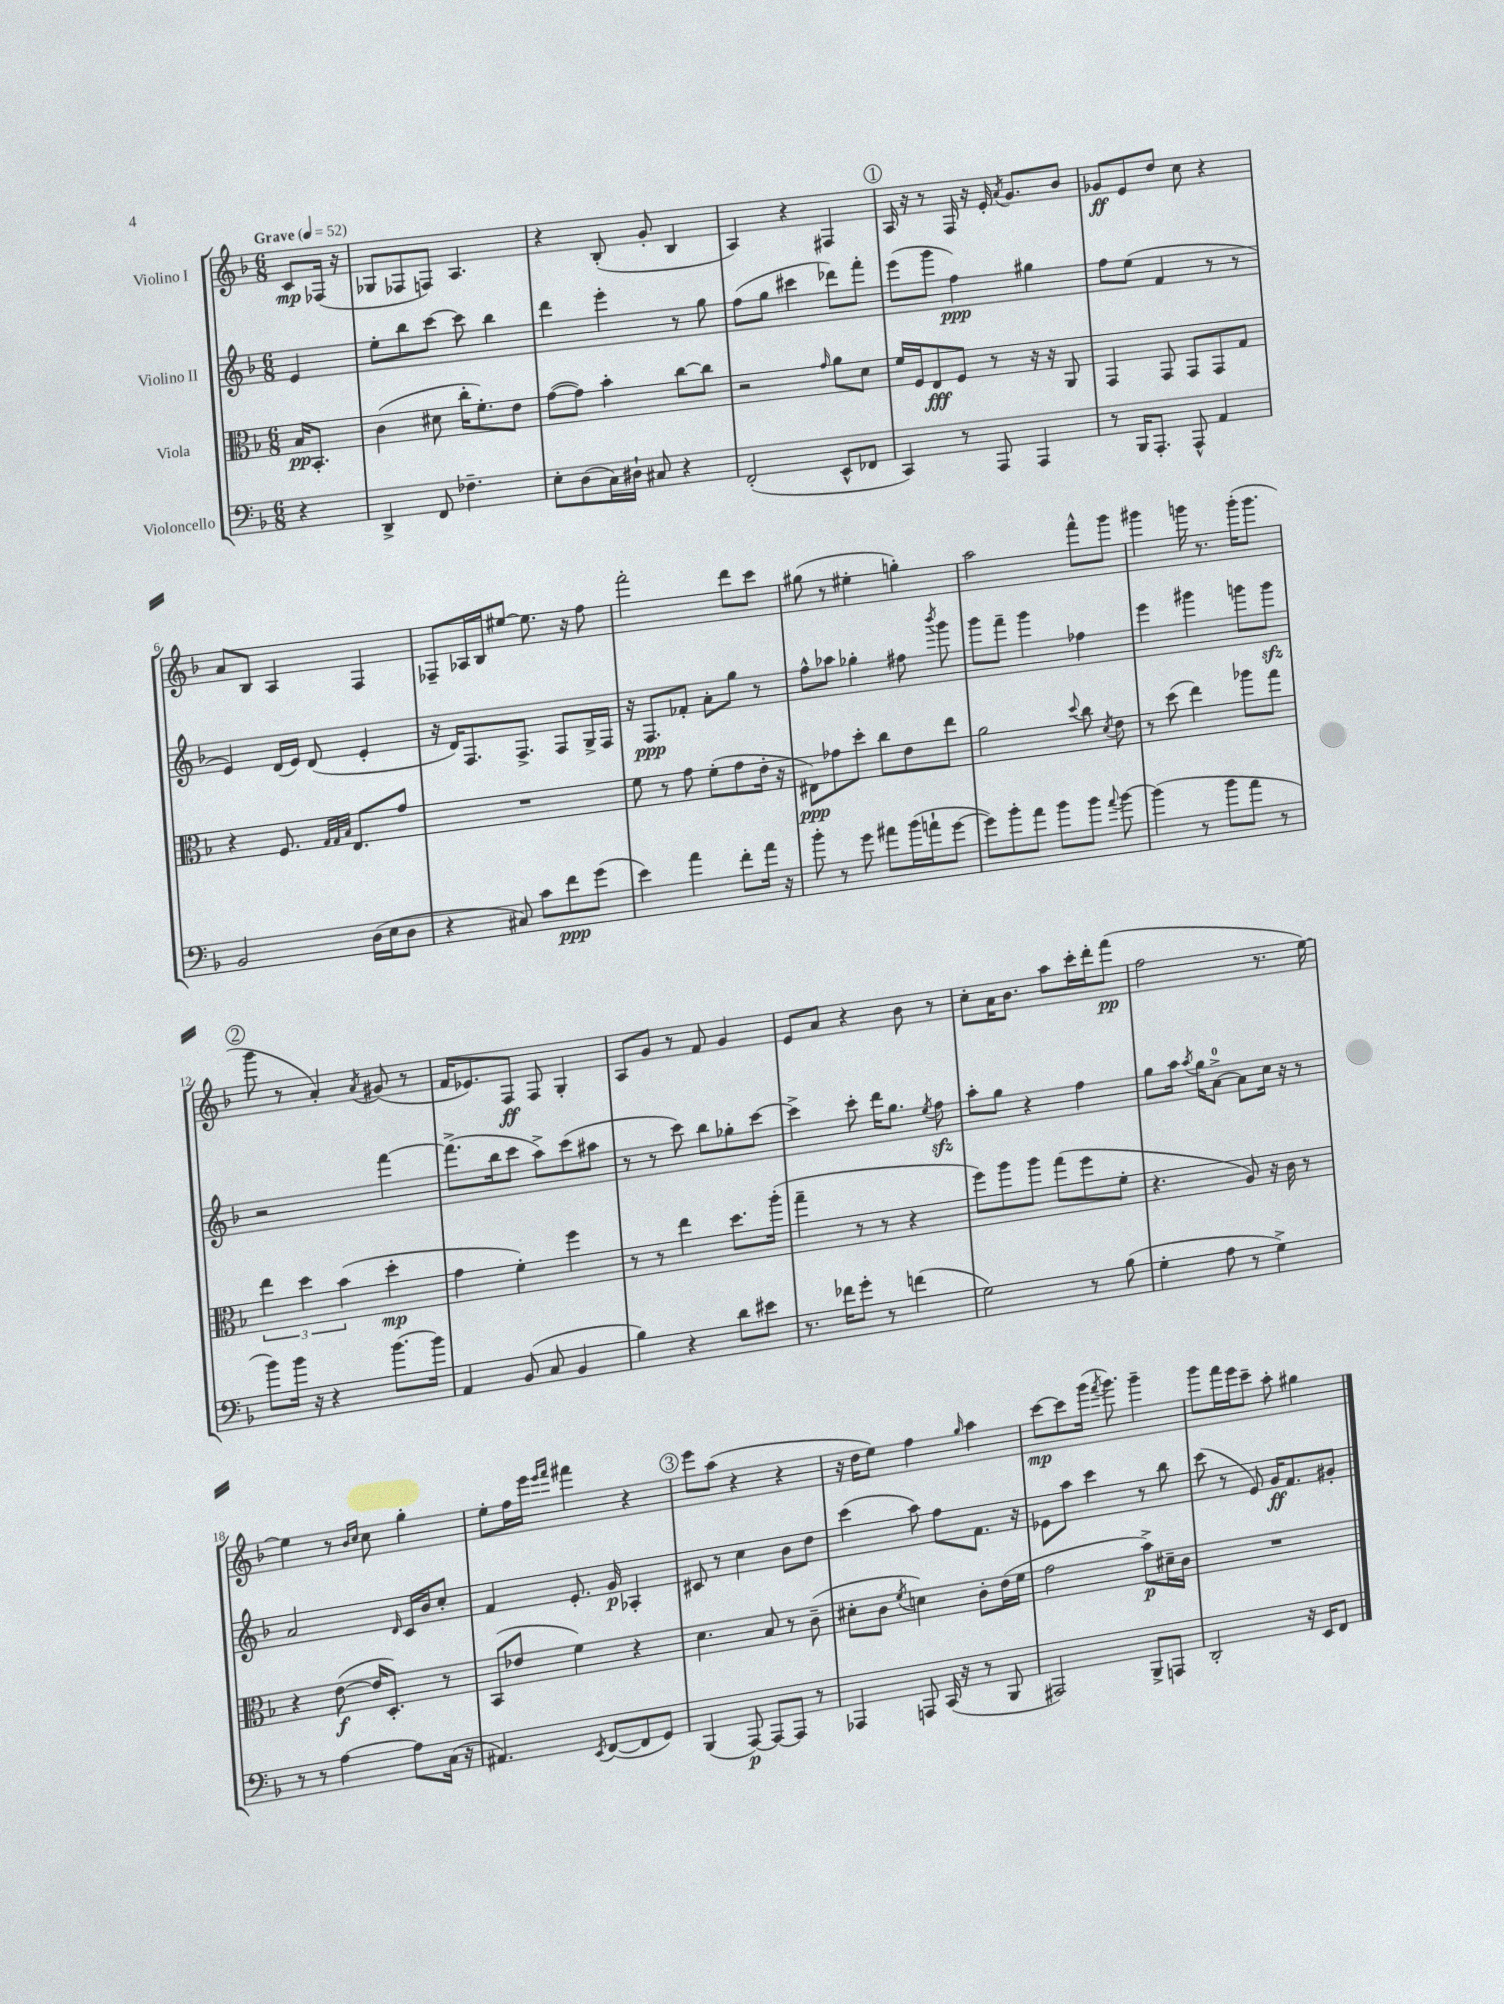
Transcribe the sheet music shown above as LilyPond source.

<<
\new StaffGroup <<
\new Staff = "s0" \with { instrumentName = "Violino I" } {
    \clef treble \key f \major \numericTimeSignature \time 6/8 \partial 4 \tempo "Grave" 4 = 52
    \autoBeamOff c'8[\mp fes16]( r16 |
    ges8[ fes8 f8]) a4. |
    r4 bes8-.( g'8-. bes4 |
    a4) r4 fis4 |
    \mark \markup { \circle "1" } a16 r16 r8 f16 r16 e'16-. \acciaccatura { a'8 } g'8.[ bes'8] |
    ges'8[\ff e'8 d''8] c''8 r4 |
    a'8[ bes8] a4 f4 |
    fes8[-- aes16 bes16 eis''8]~ eis''8. r16 f''8 |
    f'''2-. d'''8[ c'''8] |
    gis''8( r8 eis''4-. g''4-.) |
    a''2 f'''8[-^ g'''8] |
    gis'''4 g'''16 r8. g'''16[-.( g'''8.] |
    \mark \markup { \circle "2" } g'''8 r8 a'4-.) \acciaccatura { a'8 } gis'8( r8 |
    f'16[ ees'8.) f8]\ff f8 g4-. |
    a8[ g'8] r8 f'8 g'4 |
    e'8[ a'8] r4 bes'8 r8 |
    c''8[-. a'16 bes'8.] a''8[ c'''16-. d'''16-. f'''8]\pp( |
    f''2 r8. e''16~) |
    e''4 r8 \grace { bes'16[ c''16] } c''8 g''4-. |
    e''8[-. f''16 e'''16] \grace { e'''16[ f'''16] } fis'''4 r4 |
    \mark \markup { \circle "3" } e'''8[ a''8]( r4 r4 |
    r16 d''16[ e''8]) f''4 \grace { g''16 } a''4 |
    c'''8[~\mp c'''8 g'''16]( \acciaccatura { f'''8 } g'''8.) g'''4-- |
    g'''8[ f'''16 e'''16 c'''8]-- a''8-. gis''4 \bar "|." |
}
\new Staff = "s1" \with { instrumentName = "Violino II" } {
    \clef treble \key f \major \numericTimeSignature \time 6/8 \partial 4
    \autoBeamOff e'4 |
    e''8[-. bes''8 c'''8]~ c'''8 bes''4 |
    d'''4 e'''4-. r8 g''8 |
    f''8[( g''8] cis'''4 des'''8[) f'''8]-. |
    \mark \markup { \circle "1" } e'''8[( g'''8] f''4\ppp) gis''4 |
    f''8[ e''8]( f'4 r8 r8 |
    e'4) d'16[( e'16]) d'8( e'4-. |
    r16 d'16[) f8. f8.]-> f8[ g16-> f16] |
    r16 f8.[\ppp fes'8]-. a'8[-. g''8] r8 |
    f''8[-^ aes''8] ges''4-. fis''8 \acciaccatura { bes'''8 } g'''8 |
    g'''8[ f'''8]-- g'''4 fes''4 |
    e'''4 gis'''4 g'''8[ g'''8]\sfz |
    \mark \markup { \circle "2" } r2 f'''4~ |
    f'''8.[->( bes''16 c'''8] a''8[->) c'''8( ais''8] |
    r8 r8 c'''8) bes''8[ ges''8-. c'''8]~ |
    c'''4-> c'''8-. d'''16[ g''8.] \acciaccatura { e''8 } f''8\sfz |
    a''8[-. g''8] r4 f''4 |
    g''8[ a''16] \acciaccatura { a''8 } g''16[ a'8]-0~-> a'8[ c''16] r16 r8 |
    a'2 \grace { d'16 } c'16[ bes'16 c''8]-. |
    f'4 e'8.-. g'16\p aes4-. |
    \mark \markup { \circle "3" } cis'8 r8 c''4 bes'8[ d''8] |
    c'''4( a''8) f''8[ f'8.] r16 |
    ees'8[ a''8] c'''4 r8 bes''8 |
    c'''8( r8 e'8) g'16[\ff f'8. gis'8]-. \bar "|." |
}
\new Staff = "s2" \with { instrumentName = "Viola" } {
    \clef alto \key f \major \numericTimeSignature \time 6/8 \partial 4
    \autoBeamOff bes16[\pp bes,8.]-. |
    c'4( dis'8 c''16[-. f'8.-.) e'8] |
    g'8[~( g'8]) bes'4-. c''8[~ c''8] |
    r2 \grace { g'16 } a'8[ d'8] |
    \mark \markup { \circle "1" } f'16[ f16 e8\fff f8] r8 r16 r16 a,8 |
    g,4 g,8 g,8[ g,8 g8] |
    r4 f8. \grace { g32[ g32 bes32] } e8.[ g'8] |
    R2. |
    f'8 r8 g'8 f'8[-.( g'8 e'16]-. r16 |
    eis8[\ppp) ges'8 d''8]-. c''8[ e'8 e''8] |
    a'2 \appoggiatura { d''8 } c''8 \acciaccatura { d'8 } e'8 |
    r8 d''8( e''4) aes''8[ g''8] |
    \mark \markup { \circle "2" } \tuplet 3/2 { e''4 d''4 bes'4( } d''4-.\mp |
    g'4 f'4-.) f''4 |
    r8 r8 e''4 d''8.[ a''16]-.( |
    g''4-- r8 r8 r4 |
    f''8[) a''8 a''8] g''8[( f''8 f'8]-. |
    r4. a8) r16 c'16 r8 |
    r4 e'8~\f( e'16[ d8.]-.) r8 |
    bes,8[( ees'8] f'4) r4 |
    \mark \markup { \circle "3" } d'4. bes8 r8 c'8--( |
    dis'8[-. c'8] \acciaccatura { f'8 } d'4) c'8[-. e'16( f'16] |
    g'2 bes'8[->\p) dis'16-- c'16] |
    R2. \bar "|." |
}
\new Staff = "s3" \with { instrumentName = "Violoncello" } {
    \clef bass \key f \major \numericTimeSignature \time 6/8 \partial 4
    \autoBeamOff r4 |
    d,4-> f,8 fes4.-- |
    e8[-. d8( c16) dis16]-! cis8 r4 |
    f,2-.( e,8[-^ fes,8] |
    \mark \markup { \circle "1" } c,4) r8 a,,8 a,,4 |
    r8 bes,,16[ a,,8.]-. a,,8-^ a,4 |
    bes,2 d16[( e16 d8] |
    r4 cis8) c'8[ f'8\ppp g'8]( |
    e'4) a'4 f'8[-. a'16] r16 |
    bes'8-. r8 g'8 ais'8[ bes'16( a'16-! g'8]~ |
    g'8[) bes'8-. a'8] bes'8[ bes'8] \appoggiatura { a'8 } bes'8~ |
    bes'4( r8 bes'8[ a'8] r8 |
    \mark \markup { \circle "2" } bes'8[) bes'16] r16 r4 bes'8.[~ bes'16] |
    a,4 bes,8( c8 bes,4 |
    bes4) r4 d'8[ eis'8] |
    r8. fes'16[ g'8]-. r8 f'4( |
    g2) r8 bes8( |
    g4-. a8 r8 g4->) |
    r8 r8 a4~ a8[ c16]( r16 |
    ais,4.) \acciaccatura { e,8 } f,8[~( f,8 g,8]) |
    \mark \markup { \circle "3" } bes,,4( a,,8~\p) a,,8[~ a,,8] r8 |
    aes,,4 a,,8 c,16( r16 r8 bes,,8 |
    ais,,2) bes,,8[-> a,,8] |
    d,2-. r16 e,16[ f,8] \bar "|." |
}
>>
>>
